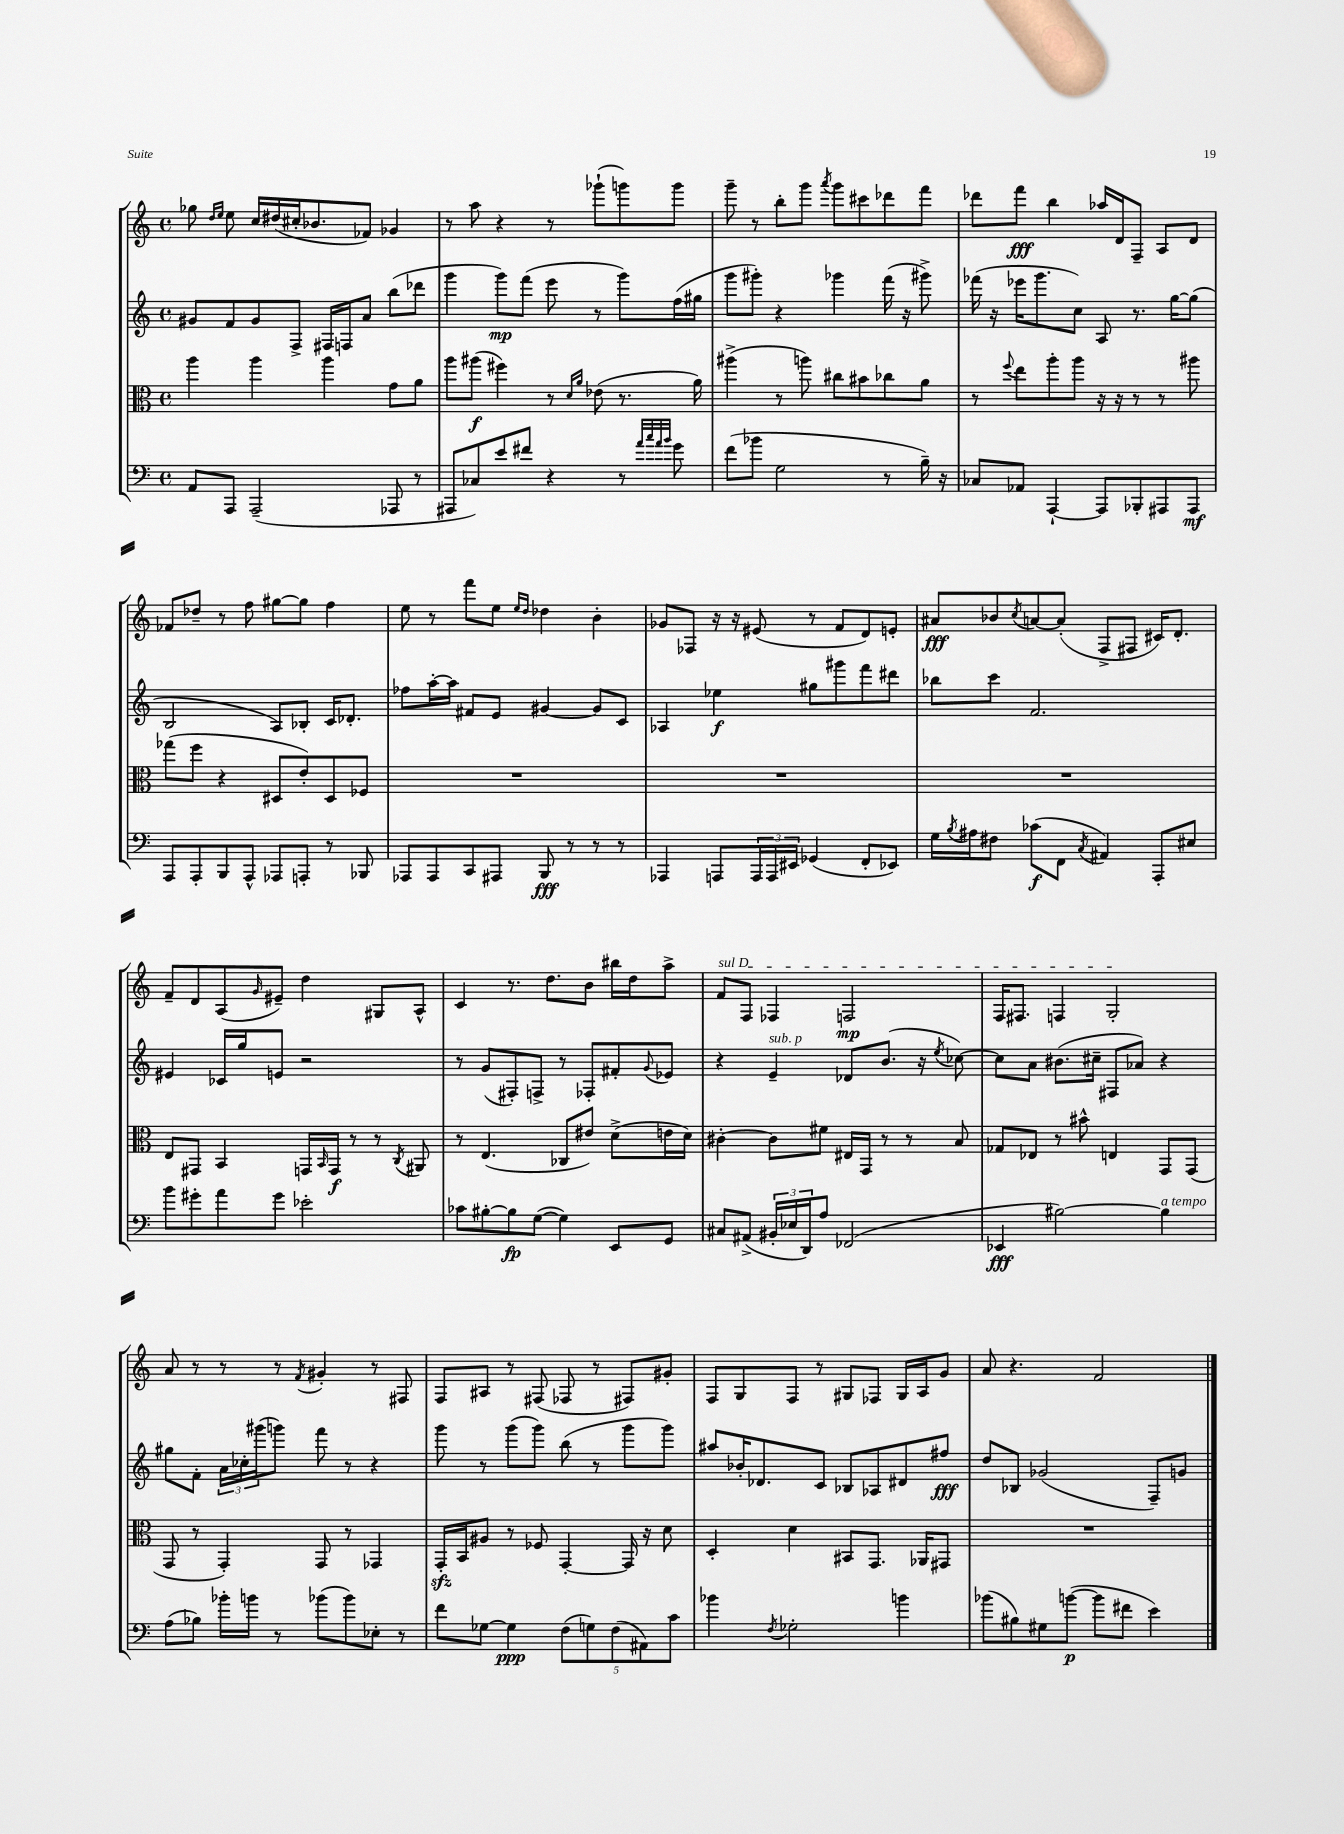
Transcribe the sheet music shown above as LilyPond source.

<<
\new StaffGroup <<
\new Staff = "s0" {
    \clef treble \key c \major \defaultTimeSignature \time 4/4
    ges''8 \grace { d''16 e''16 } e''8 c''16 dis''16( cis''16-. bes'8. fes'8) ges'4 |
    r8 a''8 r4 r8 ges'''8-!( g'''8) g'''8 |
    g'''8-- r8 b''8-. g'''8 \acciaccatura { a'''8 } g'''8 cis'''8 des'''8 f'''8 |
    des'''8 f'''8\fff b''4 aes''16 d'16 f8-- a8 d'8 |
    fes'8 des''8-- r8 f''8 gis''8~ gis''8 f''4 |
    e''8 r8 f'''8 e''8 \grace { e''16 d''16 } des''4 b'4-. |
    ges'8 fes8 r16 r16 eis'8( r8 f'8 d'8) e'8-. |
    ais'8\fff bes'8 \acciaccatura { c''8 } a'8~ a'8-.( f8-> fis8 cis'16) d'8.-. |
    f'8-- d'8 a8( \grace { g'16 } eis'8--) d''4 gis8 a8-^ |
    c'4 r8. d''8. b'8 bis''16 d''16 a''8-> |
    \once \override TextSpanner.bound-details.left.text = \markup { \italic "sul D" } f'8\startTextSpan f8 fes4 f2\mp |
    f16 fis8. f4 g2-.\stopTextSpan |
    a'8 r8 r8 r8 \acciaccatura { f'8 } gis'4-. r8 fis8 |
    f8 ais8 r8 fis8( fes8 r8 fis8) gis'8-. |
    f8 g8 f8 r8 gis8 fes8 gis16 a16 g'8 |
    a'8 r4. f'2 \bar "|." |
}
\new Staff = "s1" {
    \clef treble \key c \major \defaultTimeSignature \time 4/4
    gis'8 f'8 gis'8 f8-> fis16 f16 a'8 b''8( des'''8 |
    g'''4 g'''8\mp) f'''8( e'''8 r8 g'''8) f''16( gis''16 |
    g'''8 gis'''8-.) r4 ges'''4 f'''16( r16 gis'''8->) |
    fes'''16( r16 ees'''16 g'''8. c''8) a8 r8. g''16~ g''8( |
    b2 a8) bes8-. c'16 des'8.-. |
    fes''8 a''16~-. a''16 fis'8 e'8 gis'4~ gis'8 c'8 |
    aes4 ees''4\f gis''8 gis'''8 f'''8 dis'''8 |
    bes''8 c'''8 f'2. |
    eis'4 ces'16 g''16 e'8 r2 |
    r8 g'8( fis8-.) f8-> r8 fes8-. fis'8-. \appoggiatura { g'8 } ees'8 |
    r4 e'4--^\markup { \italic "sub. p" } des'8 b'8.( r16 \acciaccatura { e''8 } ces''8~) |
    ces''8 a'8 bis'8.( cis''16-- fis8 aes'8) r4 |
    gis''8 f'8-. \tuplet 3/2 { a'16 ces''16-. gis'''16( } g'''8) f'''8 r8 r4 |
    g'''8 r8 g'''8( g'''8) b''8( r8 g'''8 g'''8) |
    ais''8 bes'16-. des'8. c'8 bes8 aes8 dis'8 fis''8\fff |
    d''8 bes8 ges'2( f8--) g'8 \bar "|." |
}
\new Staff = "s2" {
    \clef alto \key c \major \defaultTimeSignature \time 4/4
    a''4 a''4 a''4 g'8 a'8 |
    a''8 ais''8\f( fis''4) r8 \grace { d'16 a'16 } ees'8( r8. a'16) |
    ais''4->( r8 a''8) cis''8 bis'8 ces''8 a'8 |
    r8 \appoggiatura { f''8 } e''8 a''8-. a''8 r16 r16 r8 r8 ais''8 |
    ges''8( f''8 r4 dis8 e'8-.) dis8 fes8 |
    R1 |
    R1 |
    R1 |
    e8 gis,8 b,4 g,16 \grace { b,16 } g,16\f r8 r8 \acciaccatura { c8 } ais,8 |
    r8 e4.( ces8 eis'8) d'8->( e'16 d'16) |
    cis'4~-. cis'8 fis'8 eis16 g,16 r8 r8 b8 |
    ges8 ees8 r8 bis'8-^ e4 g,8 g,8( |
    g,8 r8 g,4-.) g,8 r8 ges,4 |
    g,16-.\sfz b,16 ais8 r8 fes8 g,4~-. g,16 r16 d'8 |
    d4-. d'4 bis,8 g,8. aes,16 gis,8 |
    R1 \bar "|." |
}
\new Staff = "s3" {
    \clef bass \key c \major \defaultTimeSignature \time 4/4
    a,8 a,,8 a,,2--( aes,,8 r8 |
    ais,,8 ces8) e'8 fis'8 r4 r8 \grace { a'32 c''32 a'32 b'32 } g'8 |
    f'8( bes'8 g2 r8 b16--) r16 |
    ces8 aes,8 a,,4~-! a,,8 bes,,8-. ais,,8 ais,,8\mf |
    a,,8 a,,8-. b,,8 a,,8-^ aes,,8 a,,8-. r8 bes,,8 |
    aes,,8 aes,,8 c,8 ais,,8 b,,8\fff r8 r8 r8 |
    aes,,4 a,,8 \tuplet 3/2 { a,,16 a,,16 eis,16 } ges,4( f,8-. ees,8) |
    g16 \acciaccatura { b8 } ais16 fis8 ces'8\f( f,8 \acciaccatura { c8 } ais,4) a,,8-. eis8 |
    b'8 gis'8-. a'8 gis'8 ees'2-. |
    ces'8 bis8~-. bis8\fp g8~( g4) e,8 g,8 |
    cis8 ais,8->( \tuplet 3/2 { bis,16-. ees16 d,16) } a8 fes,2( |
    ees,4\fff bis2~) bis4^\markup { \italic "a tempo" } |
    a8( bes8) bes'16-. b'16 r8 bes'8( bes'8) ees8-. r8 |
    f'8 ges8~ ges4\ppp \tuplet 5/4 { f8( g8) f8( ais,8) c'8 } |
    bes'4 \acciaccatura { f8 } ges2-. b'4 |
    bes'8( bis8) gis8 b'8~\p( b'8 fis'8 e'4) \bar "|." |
}
>>
>>
\layout { \context { \Score \remove "Bar_number_engraver" } }
